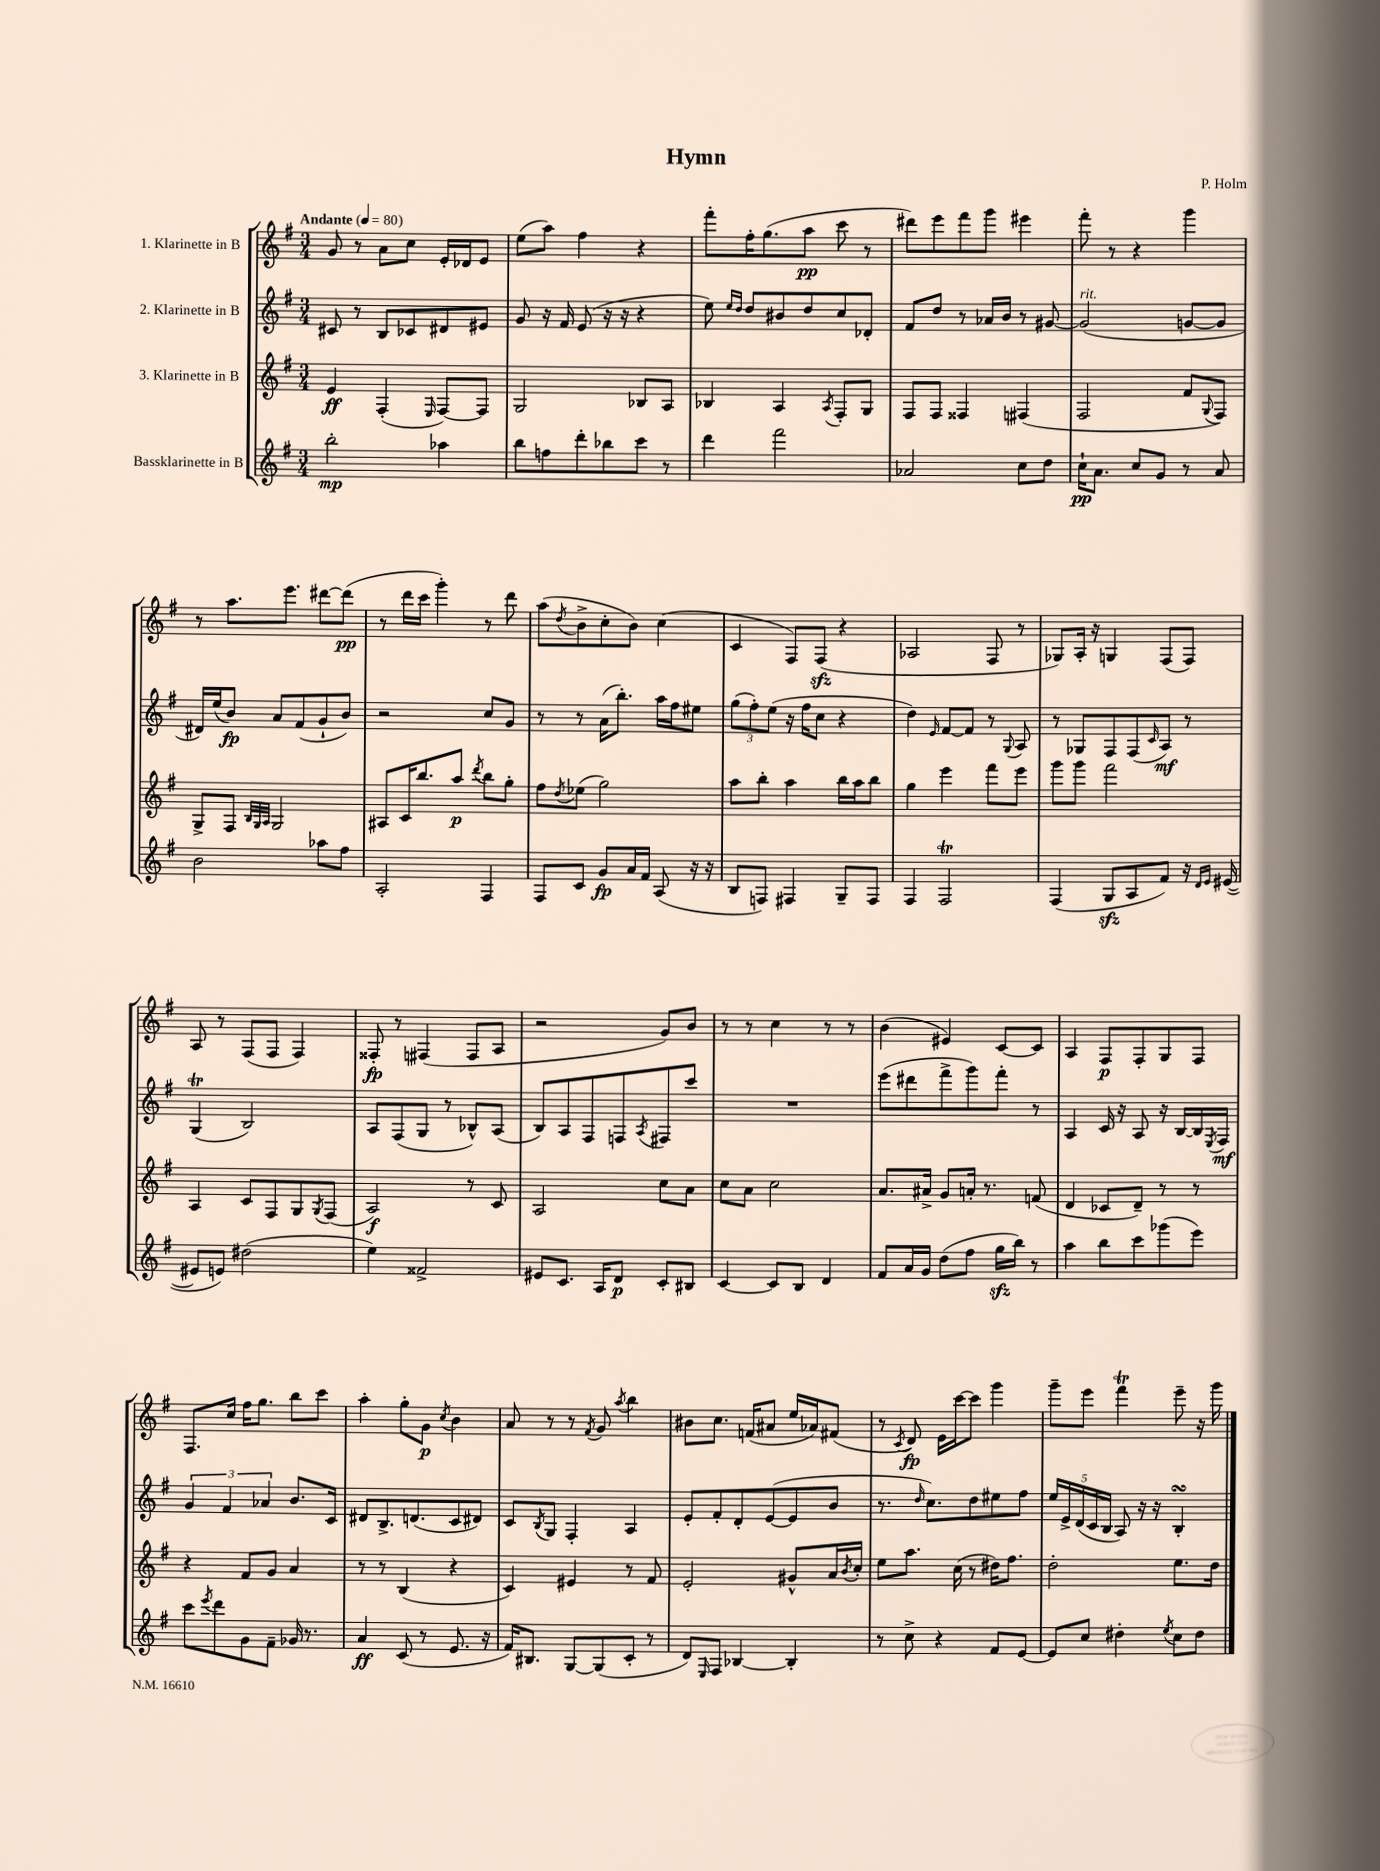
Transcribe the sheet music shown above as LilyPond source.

\header { title = "Hymn" composer = "P. Holm" }
<<
\new StaffGroup <<
\new Staff = "s0" \with { instrumentName = "1. Klarinette in B" } {
    \clef treble \key g \major \numericTimeSignature \time 3/4 \tempo "Andante" 4 = 80
    g'8 r8 a'8 c''8 e'16-. des'16 e'8 |
    e''8( a''8) fis''4 r4 |
    fis'''8-. fis''16-. g''8.( a''8\pp c'''8 r8 |
    dis'''8) e'''8 fis'''8 g'''8 eis'''4 |
    fis'''8-. r8 r4 g'''4 |
    r8 a''8. e'''8. dis'''8~ dis'''8\pp( |
    r8 d'''16 c'''16 g'''4-.) r8 d'''8 |
    a''8( \acciaccatura { d''8 } b'8-> c''8-. b'8) c''4( |
    c'4 fis8) fis8\sfz( r4 |
    aes2 fis8 r8 |
    ges8) a16-. r16 g4 fis8( fis8) |
    a8 r8 fis8( fis8 fis4) |
    fisis8-.\fp r8 fis4( fis8 a8 |
    r2 g'8) b'8 |
    r8 r8 c''4 r8 r8 |
    b'4( eis'4) c'8~ c'8 |
    a4 fis8\p fis8-. g8 fis8 |
    fis8. c''16 fis''16 g''8. b''8 c'''8 |
    a''4-. g''8-. g'8\p \acciaccatura { c''8 } b'4 |
    a'8 r8 r8 \acciaccatura { fis'8 } g'8 \acciaccatura { a''8 } b''4 |
    bis'8 c''8. f'16( ais'8 e''16 aes'16) fis'8( |
    r8 \acciaccatura { c'8 } d'8\fp) e'16 c'''16~ c'''8 g'''4 |
    g'''8-- e'''8 fis'''4\trill e'''8-- r16 g'''16 \bar "|." |
}
\new Staff = "s1" \with { instrumentName = "2. Klarinette in B" } {
    \clef treble \key g \major \numericTimeSignature \time 3/4
    cis'8 r8 b8 ces'8 dis'8 eis'8 |
    g'8 r16 fis'16 e'8( r16 r16 r4 |
    e''8) \grace { e''16 d''16 } d''8 bis'8 d''8 c''8 des'8-. |
    fis'8 d''8 r8 aes'16 b'16 r8 gis'8~ |
    gis'2^\markup { \italic "rit." }( g'8~ g'8 |
    dis'16) e''16( b'8\fp) a'8 fis'8( g'8-! b'8) |
    r2 c''8 g'8 |
    r8 r8 a'16( b''8.-.) a''16 fis''16 eis''8 |
    \tuplet 3/2 { g''8( fis''8-.) e''8( } r16 fis''16 c''8 r4 |
    d''4) \grace { e'16 } fis'8~ fis'8 r8 \appoggiatura { g8 } a8 |
    r8 ges8 fis8 fis8( \grace { c'16 } a8\mf) r8 |
    g4\trill( b2) |
    a8 fis8( g8 r8 bes8-^) a8( |
    b8) a8 fis8 f8 \acciaccatura { a8 } fis8 c'''8 |
    R2. |
    e'''8( dis'''8 fis'''8-> g'''8) fis'''8-. r8 |
    a4 c'16 r16 a8 r16 b16~ b16 \acciaccatura { e8 } fis16\mf |
    \tuplet 3/2 { g'4 fis'4 aes'4 } b'8. c'16 |
    dis'8 b8.-> d'8.( c'8 dis'8) |
    c'8 \acciaccatura { b8 } g8 fis4-. a4 |
    e'8-. fis'8-. d'8-. e'8~( e'8 b'8 |
    r8. \grace { d''16 } c''8.) d''8 eis''8 fis''8 |
    \tuplet 5/4 { e''16 e'16-> d'16( c'16 b16 } a8) r16 r16 b4-.\turn \bar "|." |
}
\new Staff = "s2" \with { instrumentName = "3. Klarinette in B" } {
    \clef treble \key g \major \numericTimeSignature \time 3/4
    e'4\ff fis4-.( \grace { e16 } fis8~) fis8 |
    g2 bes8 a8 |
    bes4 a4 \acciaccatura { a8 } fis8-. g8 |
    fis8 fis8 fisis4 fis4( |
    fis2 fis'8 \appoggiatura { g8 } fis8) |
    g8-> fis8 \grace { b32 g32 a32 } g2 |
    ais8 c'16 b''8. a''8\p \acciaccatura { d'''8 } b''8 g''8-. |
    fis''8 \acciaccatura { d''8 } ees''8( g''2) |
    a''8 b''8-. a''4 b''16 a''16 b''8 |
    g''4 e'''4 fis'''8 e'''8 |
    g'''8 g'''8 fis'''2 |
    a4 c'8 fis8 g8 \acciaccatura { g8 } fis8( |
    a2\f) r8 c'8 |
    a2 c''8 a'8 |
    c''8 a'8 c''2 |
    a'8. ais'16-> g'8 a'16-. r8. f'8( |
    d'4 ces'8 d'8--) r8 r8 |
    r4 fis'8 g'8 a'4 |
    r8 r8 b4( r4 |
    c'4) eis'4 r8 fis'8 |
    e'2-. gis'8-^ a'16 \acciaccatura { b'8 } c''16-. |
    e''8 a''8. c''16( r8 dis''16) fis''8. |
    d''2-. e''8. d''16 \bar "|." |
}
\new Staff = "s3" \with { instrumentName = "Bassklarinette in B" } {
    \clef treble \key g \major \numericTimeSignature \time 3/4
    b''2-.\mp aes''4 |
    b''8 f''8 d'''8-. bes''8 c'''8 r8 |
    d'''4 fis'''2 |
    aes'2 c''8 d''8 |
    c''16-!\pp a'8. c''8 g'8 r8 a'8 |
    b'2 aes''8 fis''8 |
    a2-. fis4 |
    fis8 c'8 g'8\fp a'16 fis'16 a8( r16 r16 |
    b8 f8) fis4 g8-- fis8 |
    fis4 fis2\trill |
    fis4( g8\sfz a8 fis'8) r16 \grace { d'16 e'16 } eis'16~( |
    eis'8 e'8) dis''2( |
    e''4) fisis'2-> |
    eis'8 c'8. a16 d'8\p c'8-. bis8 |
    c'4~ c'8 b8 d'4 |
    fis'8 a'16 g'16 d''8( fis''8 g''16\sfz b''16) r8 |
    a''4 b''8 c'''8 ges'''8( e'''8) |
    c'''8 \acciaccatura { e'''8 } d'''8 g'8 fis'8-- ges'16 r8. |
    a'4\ff c'8( r8 e'8. r16 |
    fis'16) bis8. g8~ g8( c'8-. r8 |
    d'8) \grace { e16 } fis8 bes4~ bes4-. |
    r8 c''8-> r4 fis'8 e'8~ |
    e'8 c''8 dis''4-. \acciaccatura { e''8 } c''8 dis''8 \bar "|." |
}
>>
>>
\layout { \context { \Score \remove "Bar_number_engraver" } }
